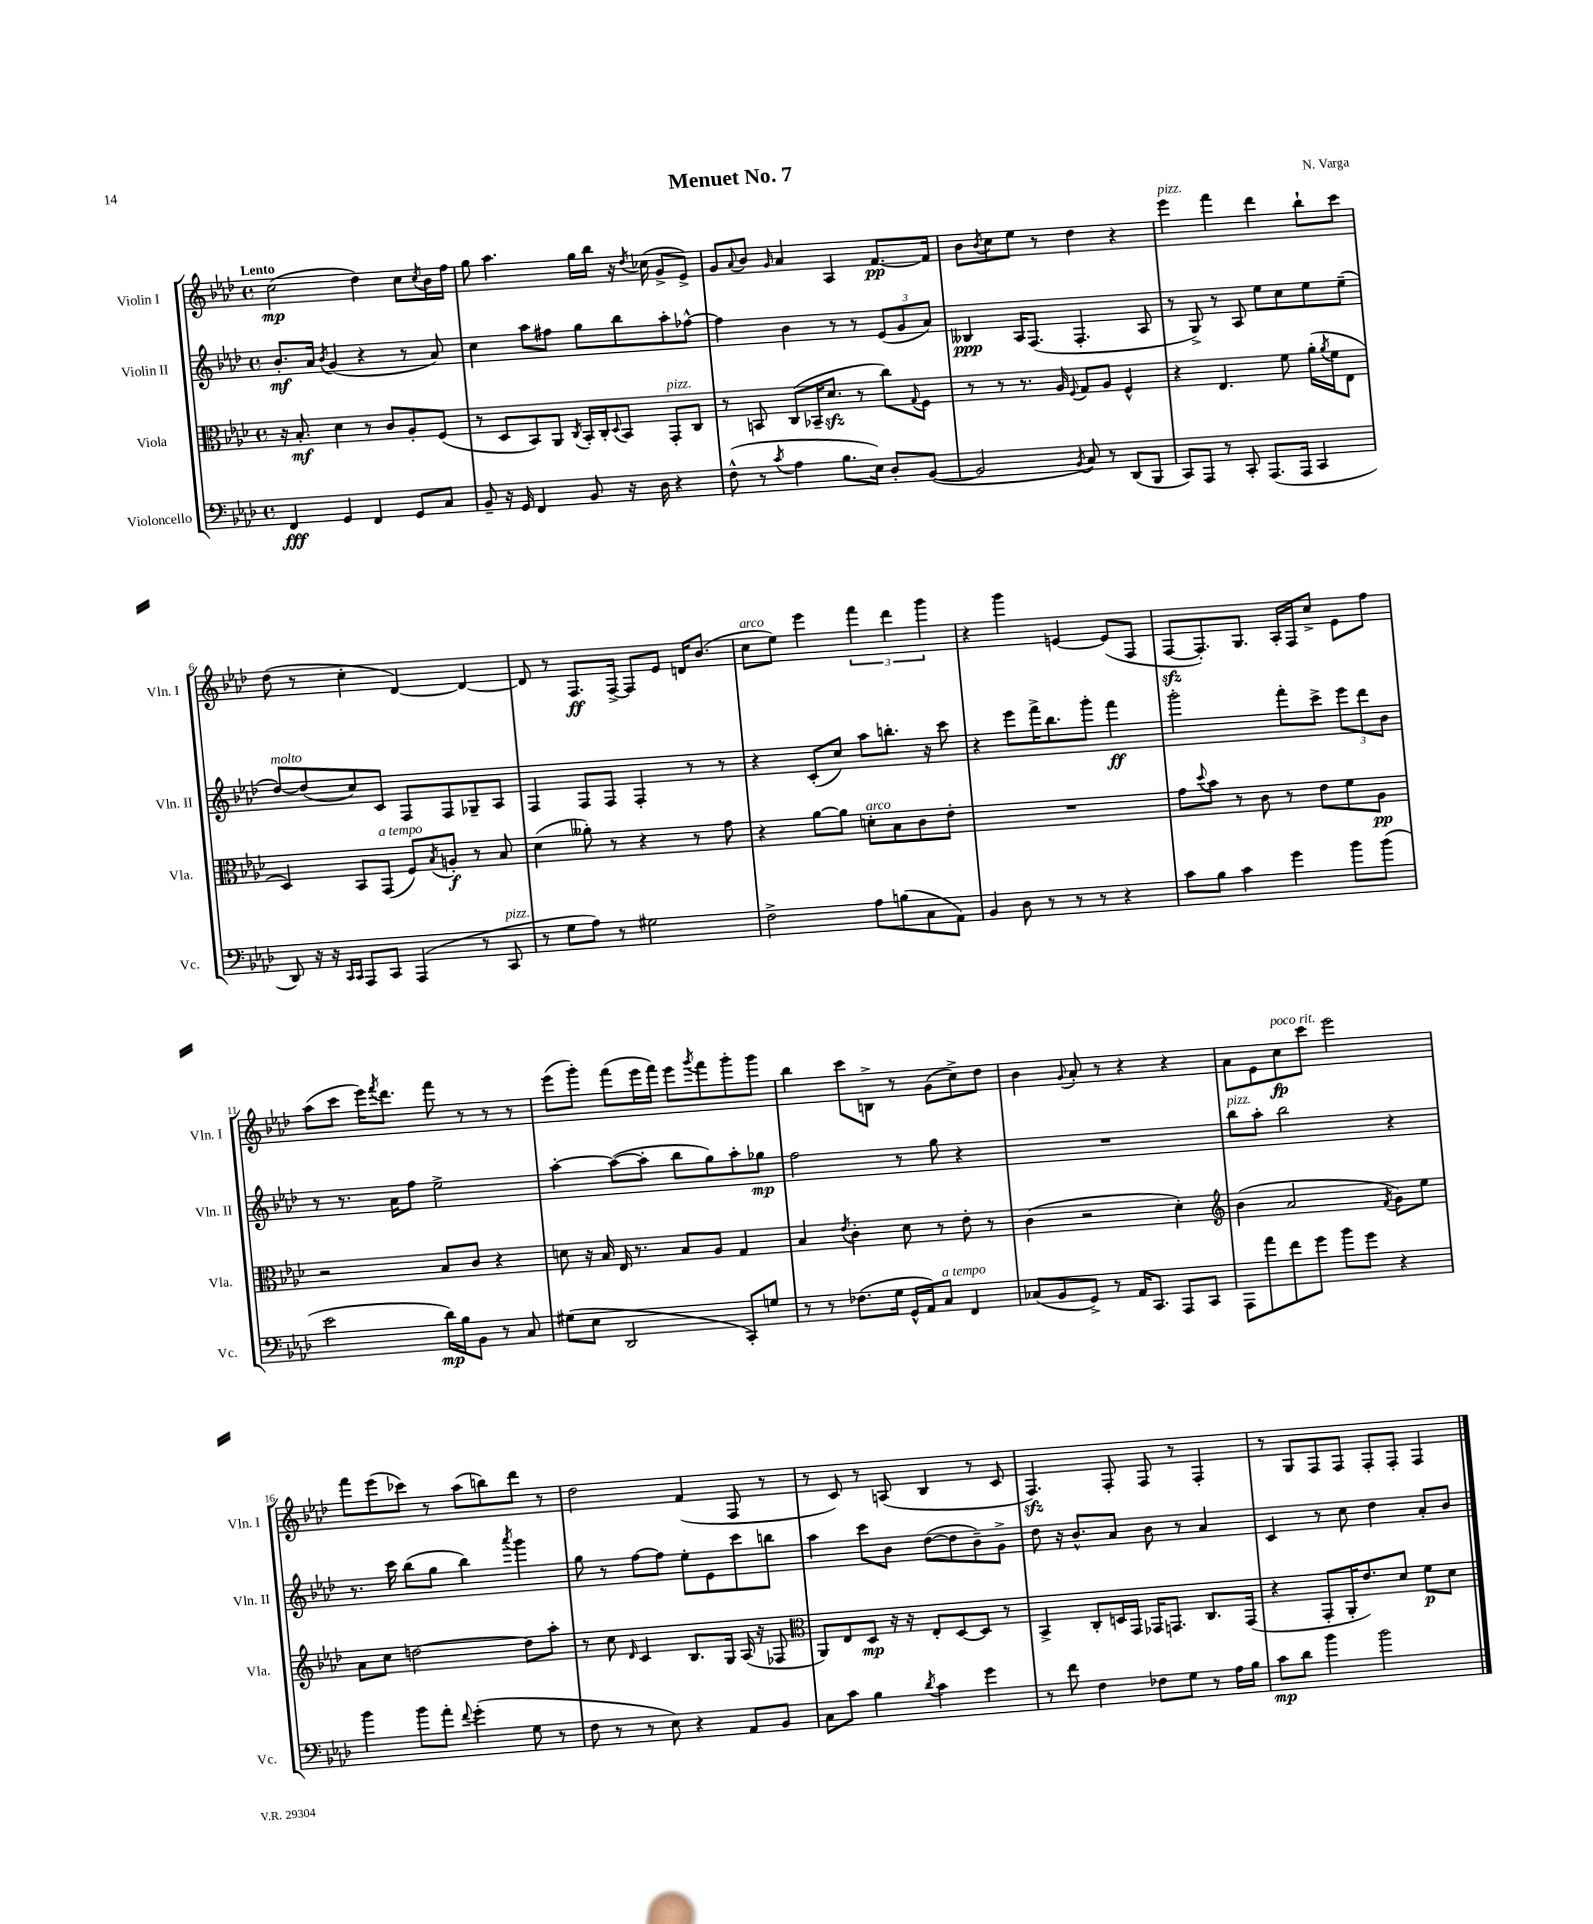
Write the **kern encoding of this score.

**kern	**dynam	**kern	**dynam	**kern	**dynam	**kern	**dynam
*part4	*part4	*part3	*part3	*part2	*part2	*part1	*part1
*staff4	*staff4	*staff3	*staff3	*staff2	*staff2	*staff1	*staff1
*I"Violoncello	*	*I"Viola	*	*I"Violin II	*	*I"Violin I	*
*I'Vc.	*	*I'Vla.	*	*I'Vln. II	*	*I'Vln. I	*
*clefF4	*	*clefC3	*	*clefG2	*	*clefG2	*
*k[b-e-a-d-]	*	*k[b-e-a-d-]	*	*k[b-e-a-d-]	*	*k[b-e-a-d-]	*
*M4/4	*	*M4/4	*	*M4/4	*	*M4/4	*
*met(c)	*	*met(c)	*	*met(c)	*	*met(c)	*
=1	=1	=1	=1	=1	=1	=1	=1
!	!	!	!	!	!	!LO:TX:a:B:t=Lento	!
4FF/	fff	16r	.	8.b-'/L	mf	(2cc\	mp
.	.	8.B-'/	mf	.	.	.	.
.	.	.	.	16a-/Jk	.	.	.
.	.	.	.	8qb-/	.	.	.
4GG/	.	4d-\	.	(4g/	.	.	.
4FF/	.	8r	.	4r	.	4dd-\)	.
.	.	8c/L	.	.	.	.	.
8GG/L	.	8A-'/	.	8r	.	8cc\L	.
.	.	.	.	.	.	8qcc/	.
8C/J	.	(8F/J	.	8a-/)	.	16b-\L	.
.	.	.	.	.	.	16ff\JJ	.
=2	=2	=2	=2	=2	=2	=2	=2
8BB-~/	.	8r	.	4cc\	.	8gg\	.
16r	.	8D-/L	.	.	.	4.aa-\	.
16GG/	.	.	.	.	.	.	.
4FF/	.	8BB-/)	.	8aa-\L	.	.	.
.	.	8AA-/J	.	8ff#X\J	.	.	.
.	.	8qC/	.	.	.	.	.
8BB-/	.	16BB-'/LL	.	8gg\L	.	16gg\LL	.
.	.	16C'/J	.	.	.	16bb-\JJ	.
.	.	8qqD-/	.	.	.	.	.
16r	.	8BB-/J	.	8bb-\	.	16r	.
.	.	.	.	.	.	8qdd-/	.
16D-\	.	.	.	.	.	(16cc-X\	.
!	!	!LO:TX:a:i:t=pizz.	!	!	!	!	!
4r	.	8GG'/L	.	8aa-'\	.	8g^/L	.
.	.	8C/J	.	[8ff-X^^\J	.	8e-^/J)	.
=3	=3	=3	=3	=3	=3	=3	=3
(8F^^\	.	8r	.	4ff-\]	.	8g/L	.
.	.	.	.	.	.	8qqa-/	.
8r	.	8BBn/	.	.	.	8b-/J	.
8qc/	.	.	.	.	.	16qqg/	.
4A-\	.	(8C/L	.	4b-\	.	4a-/	.
.	.	16BB-X~/K	.	.	.	.	.
.	.	8.d-zz/J	.	.	.	.	.
8.B-\L	.	.	.	8r	.	4A-/	.
.	.	8r	.	8r	.	.	.
16E-\Jk)	.	.	.	.	.	.	.
8D-'/L	.	8cc\L)	.	(12e-/L	.	[8.f/L	pp
.	.	.	.	12g/	.	.	.
.	.	8qqG/	.	.	.	.	.
([8BB-/J	.	8F\J	.	.	.	.	.
.	.	.	.	12a-/J)	.	.	.
.	.	.	.	.	.	16f/Jk]	.
=4	=4	=4	=4	=4	=4	=4	=4
2BB-/]	.	8r	.	4B--X/	ppp	8b-\L	.
.	.	.	.	.	.	8qb-/	.
.	.	8r	.	.	.	8cc\	.
.	.	8.r	.	16A-/KL	.	8ee-\J	.
.	.	.	.	(8.F/J	.	.	.
.	.	.	.	.	.	8r	.
.	.	16A-/	.	.	.	.	.
8qBB-/	.	8qqF/	.	.	.	.	.
8C/)	.	8G/L	.	4.F'/	.	4dd-\	.
8r	.	8A-/J	.	.	.	.	.
(8DD-/L	.	4F^^/	.	.	.	4r	.
8BBB-/J	.	.	.	8A-/	.	.	.
=5	=5	=5	=5	=5	=5	=5	=5
!	!	!	!	!	!	!LO:TX:a:i:t=pizz.	!
8CC/L)	.	4r	.	8r	.	4eee-\	.
8AAA-/J	.	.	.	8G^/)	.	.	.
8r	.	4.E-/	.	8r	.	4fff\	.
8CC'/	.	.	.	8A-/	.	.	.
(8.AAA-/L	.	.	.	8ee-\L	.	4ddd-\	.
.	.	8f\	.	8cc\	.	.	.
16AAA-/Jk	.	.	.	.	.	.	.
4CC/	.	(16a-'\LL	.	8ee-\	.	8bb-`\L	.
.	.	8qa-/	.	.	.	.	.
.	.	16f\J	.	.	.	.	.
.	.	8E-\J	.	(8ee-~\J	.	8ccc\J	.
!!LO:LB:g=z
=6	=6	=6	=6	=6	=6	=6	=6
!	!	!	!	!LO:TX:a:i:t=molto	!	!	!
8DD-/)	.	4D-/)	.	[8dd-/L)	.	(8dd-\	.
16r	.	.	.	(8dd-/]	.	8r	.
16r	.	.	.	.	.	.	.
16qqCC/LL	.	.	.	.	.	.	.
16qqCC/JJ	.	.	.	.	.	.	.
8AAA-/L	.	8BB-/L	.	8cc/)	.	4cc'\	.
!	!	!LO:TX:a:i:t=a tempo	!	!	!	!	!
8CC/J	.	(8GG/J	.	8c/J	.	.	.
(4AAA-/	.	8F/L)	.	8F/L	.	[4d-/)	.
.	.	8qB-/	.	.	.	.	.
.	.	8An'/J	f	8F/	.	.	.
8r	.	8r	.	8G-X~/	.	4d-/_	.
!LO:TX:a:i:t=pizz.	!	!	!	!	!	!	!
8CC/	.	8B-/	.	8A-/J	.	.	.
=7	=7	=7	=7	=7	=7	=7	=7
8r	.	(4d-\	.	4F/	.	8d-/]	.
8G\L	.	.	.	.	.	8r	.
8A-\J)	.	8a--X'\)	.	8F/L	.	8.F/L	ff
8r	.	8r	.	8F/J	.	.	.
.	.	.	.	.	.	[16F^/Jk	.
2G#X\	.	4r	.	4F'/	.	8F/L]	.
.	.	.	.	.	.	8e-/J	.
.	.	8r	.	8r	.	16dn/KL	.
.	.	.	.	.	.	(8.b-/J	.
.	.	8g\	.	8r	.	.	.
=8	=8	=8	=8	=8	=8	=8	=8
!	!	!	!	!	!	!LO:TX:a:i:t=arco	!
2F^\	.	4r	.	4r	.	8cc\L	.
.	.	.	.	.	.	8ee-\J)	.
.	.	[8a-\L	.	(8c'/L	.	4eee-\	.
.	.	8a-\J]	.	8cc/J)	.	.	.
!	!	!LO:TX:a:i:t=arco	!	!	!	!	!
8A-\L	.	8dn'\L	.	8aa-\L	.	6fff\	.
(8Bn\	.	8B-\	.	8.bbn'\J	.	.	.
.	.	.	.	.	.	6ddd-\	.
8C\	.	8c\	.	.	.	.	.
.	.	.	.	16r	.	.	.
.	.	.	.	.	.	6ggg\	.
8AA-\J)	.	8e-'\J	.	8ccc\	.	.	.
=9	=9	=9	=9	=9	=9	=9	=9
4BB-/	.	1r	.	4r	.	4r	.
8D-\	.	.	.	8eee-\L	.	4ggg\	.
8r	.	.	.	16fff^\K	.	.	.
.	.	.	.	8.bb-\	.	.	.
8r	.	.	.	.	.	[4en/	.
8r	.	.	.	8ggg'\J	.	.	.
4r	.	.	.	4fff\	ff	(8e/L]	.
.	.	.	.	.	.	8F/J	.
=10	=10	=10	=10	=10	=10	=10	=10
8c\L	.	8g\L	.	2ggg'\	.	[8Fzz/L	.
.	.	8qqdd-/	.	.	.	.	.
8B-\J	.	8b-\J	.	.	.	8.F'/])	.
4c\	.	8r	.	.	.	.	.
.	.	.	.	.	.	8.G/J	.
.	.	8c\	.	.	.	.	.
4g\	.	8r	.	8fff'\L	.	16A-'/LL	.
.	.	.	.	.	.	16F/J	.
.	.	8e-\L	.	8ccc^\J	.	8cc^/J	.
8b-\L	.	8f\	.	12eee-\L	.	8e-\L	.
.	.	.	.	12ddd-\	.	.	.
(8b-\J	.	8A-\J	pp	.	.	8ff\J	.
.	.	.	.	12b-\J	.	.	.
!!LO:LB:g=z
=11	=11	=11	=11	=11	=11	=11	=11
2e-\	.	2r	.	8r	.	(8aa-\L	.
.	.	.	.	8.r	.	8ccc\J	.
.	.	.	.	.	.	16eee-\KL)	.
.	.	.	.	.	.	8qfff/	.
.	.	.	.	16a-\KL	.	8.ddd-\J	.
.	.	.	.	8ff\J	.	.	.
16d-\LL)	mp	8B-/L	.	2ee-^\	.	8fff\	.
16B-\J	.	.	.	.	.	.	.
8BB-\J	.	8c/J	.	.	.	8r	.
8r	.	4r	.	.	.	8r	.
8C/	.	.	.	.	.	8r	.
=12	=12	=12	=12	=12	=12	=12	=12
(8G#X\L	.	8dn\	.	[4aa-'\	.	(8eee-\L	.
8E-\J	.	16r	.	.	.	8ggg'\J)	.
.	.	16B-/	.	.	.	.	.
2DD-/	.	16E-/	.	(8aa-\L_	.	(8fff\L	.
.	.	8.r	.	.	.	.	.
.	.	.	.	8aa-'\J]	.	16eee-\L	.
.	.	.	.	.	.	16fff\JJ)	.
.	.	8B-/L	.	8bb-\L	.	8eee-\L	.
.	.	.	.	.	.	8qggg/	.
.	.	8A-/J	.	8gg\)	.	8fff\	.
8CC'/L)	.	4G/	.	8aa-'\	.	8ggg'\	.
8Gn/J	.	.	.	8gg-X\J	mp	8ggg\J	.
=13	=13	=13	=13	=13	=13	=13	=13
8r	.	4B-/	.	2ff\	.	4bb-\	.
8r	.	.	.	.	.	.	.
.	.	8qe-/	.	.	.	.	.
(8.F-X\L	.	4c'\	.	.	.	8ccc\L	.
.	.	.	.	.	.	8Bn^\J	.
16G\Jk	.	.	.	.	.	.	.
16GG^^/LL	.	8d-\	.	8r	.	8r	.
16AA-/J)	.	.	.	.	.	.	.
!LO:TX:a:i:t=a tempo	!	!	!	!	!	!	!
8C/J	.	8r	.	8gg\	.	(8g\L	.
4FF/	.	8e-'\	.	4r	.	8cc^\)	.
.	.	8r	.	.	.	8dd-\J	.
=14	=14	=14	=14	=14	=14	=14	=14
(8C-X/L	.	(4c\	.	1r	.	4b-\	.
8BB-/	.	.	.	.	.	.	.
.	.	.	.	.	.	8qqg/	.
8GG^/J)	.	2r	.	.	.	8a-'/	.
8r	.	.	.	.	.	8r	.
16AA-/KL	.	.	.	.	.	4r	.
8.CC/J	.	.	.	.	.	.	.
8AAA-/L	.	4d-'\)	.	.	.	4r	.
8CC/J	.	.	.	.	.	.	.
=15	=15	=15	=15	=15	=15	=15	=15
*	*	*clefG2	*	*	*	*	*
!	!	!	!	!LO:TX:a:i:t=pizz.	!	!	!
8AAA-\L	.	(4b-\	.	8bb-\L	.	8a-\L	.
8a-\	.	.	.	8aa-'\J	.	8e-\	.
!	!	!	!	!	!	!LO:TX:a:i:t=poco rit.	!
8f\	.	2a-/	.	2bb-\	.	8cc\	fp
8g\J	.	.	.	.	.	8ccc\J	.
8b-\L	.	.	.	.	.	2eee-\	.
8g\J	.	.	.	.	.	.	.
.	.	8qf/	.	.	.	.	.
4r	.	8g\L)	.	4r	.	.	.
.	.	8ee-\J	.	.	.	.	.
!!LO:LB:g=z
=16	=16	=16	=16	=16	=16	=16	=16
4b-\	.	8a-\L	.	8.r	.	8fff\L	.
.	.	8cc\J	.	.	.	(8eee-\	.
.	.	.	.	16ccc\	.	.	.
8b-\L	.	[2ddn\	.	(8bb-\L	.	8ccc-X\J)	.
8a-'\J	.	.	.	8gg\J	.	8r	.
8qqf/	.	.	.	.	.	.	.
(4g'\	.	.	.	4bb-\)	.	(8aa-\L	.
.	.	.	.	.	.	8bbn\)	.
.	.	.	.	8qaaa-/	.	.	.
8G\	.	8dd\L]	.	4ggg\	.	8ddd-\J	.
8r	.	8aa-'\J	.	.	.	8r	.
=17	=17	=17	=17	=17	=17	=17	=17
8F\	.	8r	.	8gg\	.	2dd-\	.
8r	.	8cc\	.	8r	.	.	.
.	.	16qqd-/	.	.	.	.	.
8r	.	4c/	.	[8ff\L	.	.	.
8E-\)	.	.	.	8ff\J]	.	.	.
4r	.	8.B-/L	.	8ee-'\L	.	(4f/	.
.	.	.	.	8e-\	.	.	.
.	.	16G/Jk	.	.	.	.	.
8AA-/L	.	(16A-/	.	8ccc\	.	8F/	.
.	.	16r	.	.	.	.	.
8BB-/J	.	8F-X/	.	8bbn\J	.	8r	.
=18	=18	=18	=18	=18	=18	=18	=18
*	*	*clefC3	*	*	*	*	*
8C\L	.	8AA-/L)	.	4aa-\	.	8r	.
8c\J	.	8E-/	.	.	.	8c/)	.
4B-\	.	8D-/J	mp	8ccc\L	.	8r	.
.	.	16r	.	8b-\J	.	(8An/	.
.	.	16r	.	.	.	.	.
8qd-/	.	.	.	.	.	.	.
4c\	.	8E-'/L	.	([8dd-\L	.	4B-/	.
.	.	[8D-/	.	8dd-\]	.	.	.
4g\	.	8D-/J]	.	8b-~\)	.	8r	.
.	.	8r	.	8g^\J	.	8c/	.
=19	=19	=19	=19	=19	=19	=19	=19
8r	.	4BB-^/	.	8dd-\	.	4.Fzz/)	.
8f\	.	.	.	16r	.	.	.
.	.	.	.	8.b-^^/L	.	.	.
4F\	.	8C'/L	.	.	.	.	.
.	.	16Dn/L	.	8a-/J	.	8F'/	.
.	.	16GG/JJ	.	.	.	.	.
8F-X\L	.	16GG-X/KL	.	8b-\	.	8F/	.
.	.	8.GGn/J	.	.	.	.	.
8G\J	.	.	.	8r	.	8r	.
8r	.	8.C/L	.	4a-/	.	4F'/	.
16A-\LL	.	.	.	.	.	.	.
16B-\JJ	.	(16GG/Jk	.	.	.	.	.
=20	=20	=20	=20	=20	=20	=20	=20
8c\L	mp	4r	.	4c/	.	8r	.
8d-\J	.	.	.	.	.	8G/L	.
4b-\	.	8GG'/L	.	8r	.	8F/	.
.	.	16AA-'/K	.	8cc\	.	8F/J	.
.	.	8.e-/)	.	.	.	.	.
2b-\	.	.	.	4dd-\	.	8F'/L	.
.	.	8d-/J	.	.	.	8F'/J	.
.	.	8f\L	p	8a-'/L	.	4F/	.
.	.	8d-\J	.	8b-/J	.	.	.
==	==	==	==	==	==	==	==
*-	*-	*-	*-	*-	*-	*-	*-
